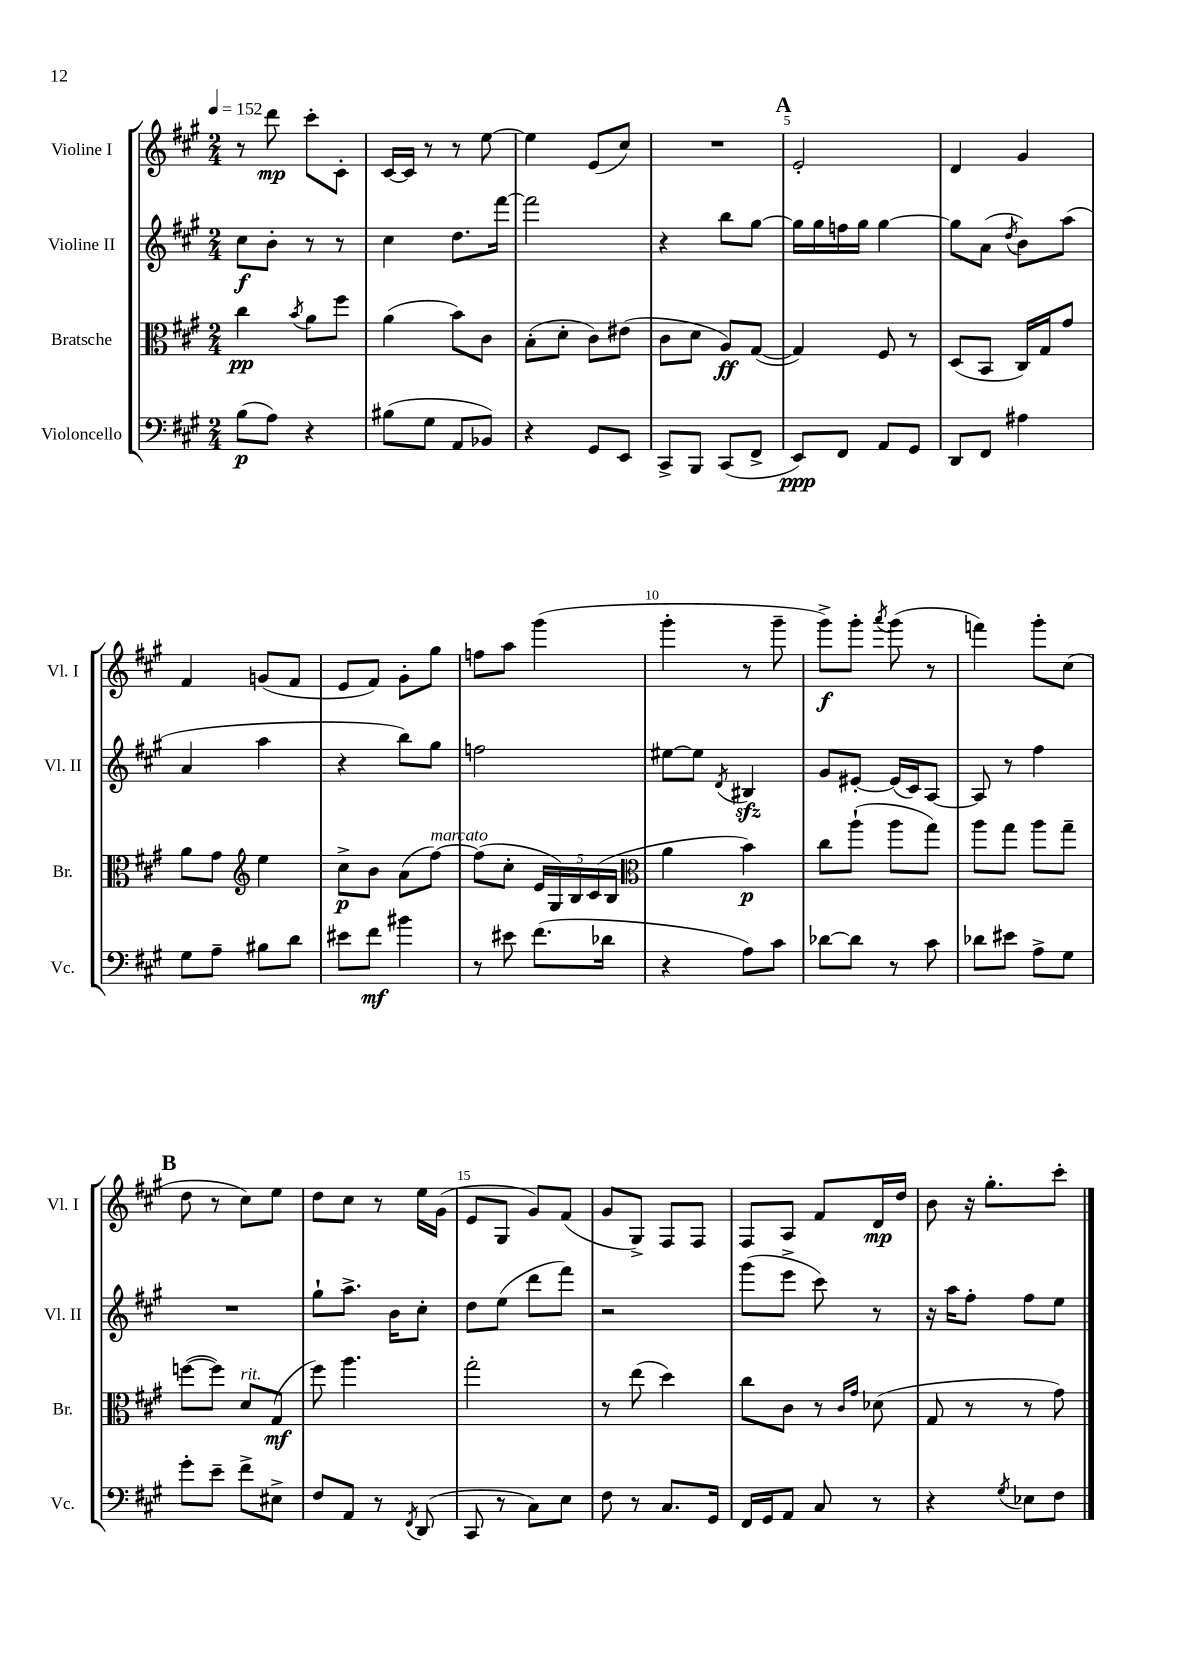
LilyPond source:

<<
\new StaffGroup <<
\new Staff = "s0" \with { instrumentName = "Violine I" shortInstrumentName = "Vl. I" } {
    \clef treble \key a \major \numericTimeSignature \time 2/4 \tempo 4 = 152
    r8 d'''8\mp cis'''8-. cis'8-. |
    cis'16~ cis'16 r8 r8 e''8~ |
    e''4 e'8( cis''8) |
    R2 |
    \mark \markup { \bold "A" } e'2-. |
    d'4 gis'4 |
    fis'4 g'8( fis'8 |
    e'8 fis'8) gis'8-. gis''8 |
    f''8 a''8 gis'''4( |
    gis'''4-. r8 gis'''8-- |
    gis'''8->\f) gis'''8-. \acciaccatura { a'''8 } gis'''8( r8 |
    f'''4) gis'''8-. cis''8( |
    \mark \markup { \bold "B" } d''8 r8 cis''8) e''8 |
    d''8 cis''8 r8 e''16 gis'16( |
    e'8 gis8 gis'8) fis'8( |
    gis'8 gis8->) fis8 fis8 |
    fis8 a8 fis'8 d'16\mp d''16 |
    b'8 r16 gis''8.-. cis'''8-. \bar "|." |
}
\new Staff = "s1" \with { instrumentName = "Violine II" shortInstrumentName = "Vl. II" } {
    \clef treble \key a \major \numericTimeSignature \time 2/4
    cis''8\f b'8-. r8 r8 |
    cis''4 d''8. fis'''16~ |
    fis'''2 |
    r4 b''8 gis''8~ |
    \mark \markup { \bold "A" } gis''16 gis''16 f''16 gis''16 gis''4~ |
    gis''8 a'8( \acciaccatura { d''8 } b'8) a''8( |
    a'4 a''4 |
    r4 b''8) gis''8 |
    f''2 |
    eis''8~ eis''8 \acciaccatura { d'8 } bis4\sfz |
    gis'8 eis'8~-. eis'16( cis'16) a8~ |
    a8 r8 fis''4 |
    \mark \markup { \bold "B" } R2 |
    gis''8-! a''8.-> b'16 cis''8-. |
    d''8 e''8( d'''8 fis'''8) |
    r2 |
    gis'''8( e'''8-> cis'''8) r8 |
    r16 a''16 fis''8-. fis''8 e''8 \bar "|." |
}
\new Staff = "s2" \with { instrumentName = "Bratsche" shortInstrumentName = "Br." } {
    \clef alto \key a \major \numericTimeSignature \time 2/4
    cis''4\pp \acciaccatura { b'8 } a'8 fis''8 |
    a'4( b'8) cis'8 |
    b8-.( d'8-. cis'8) eis'8( |
    cis'8 d'8 a8\ff) gis8~( |
    \mark \markup { \bold "A" } gis4) fis8 r8 |
    d8( b,8 cis16) gis16 gis'8 |
    a'8 gis'8 \clef treble e''4 |
    cis''8->\p b'8 a'8( fis''8~^\markup { \italic "marcato" }) |
    fis''8( cis''8-. \tuplet 5/4 { e'16 gis16) b16 cis'16( b16 } |
    \clef alto a'4 b'4\p) |
    cis''8 a''8-!( a''8 gis''8) |
    a''8 gis''8 a''8 gis''8-- |
    \mark \markup { \bold "B" } f''8~( f''8) d'8^\markup { \italic "rit." } gis8\mf( |
    fis''8) a''4. |
    gis''2-. |
    r8 e''8( d''4) |
    cis''8 cis'8 r8 \grace { cis'16 gis'16 } des'8( |
    gis8 r8 r8 gis'8) \bar "|." |
}
\new Staff = "s3" \with { instrumentName = "Violoncello" shortInstrumentName = "Vc." } {
    \clef bass \key a \major \numericTimeSignature \time 2/4
    b8\p( a8) r4 |
    bis8( gis8 a,8 bes,8) |
    r4 gis,8 e,8 |
    cis,8-> b,,8 cis,8( fis,8-> |
    \mark \markup { \bold "A" } e,8\ppp) fis,8 a,8 gis,8 |
    d,8 fis,8 ais4 |
    gis8 a8-- bis8 d'8 |
    eis'8 fis'8\mf bis'4 |
    r8 eis'8 fis'8.( des'16 |
    r4 a8) cis'8 |
    des'8~ des'8 r8 cis'8 |
    des'8 eis'8 a8-> gis8 |
    \mark \markup { \bold "B" } gis'8-. e'8-- fis'8-> eis8-> |
    fis8 a,8 r8 \acciaccatura { fis,8 } d,8( |
    cis,8 r8 cis8) e8 |
    fis8 r8 cis8. gis,16 |
    fis,16 gis,16 a,8 cis8 r8 |
    r4 \acciaccatura { gis8 } ees8 fis8 \bar "|." |
}
>>
>>
\layout { \context { \Score \override BarNumber.break-visibility = ##(#f #t #t) barNumberVisibility = #(every-nth-bar-number-visible 5) } }
